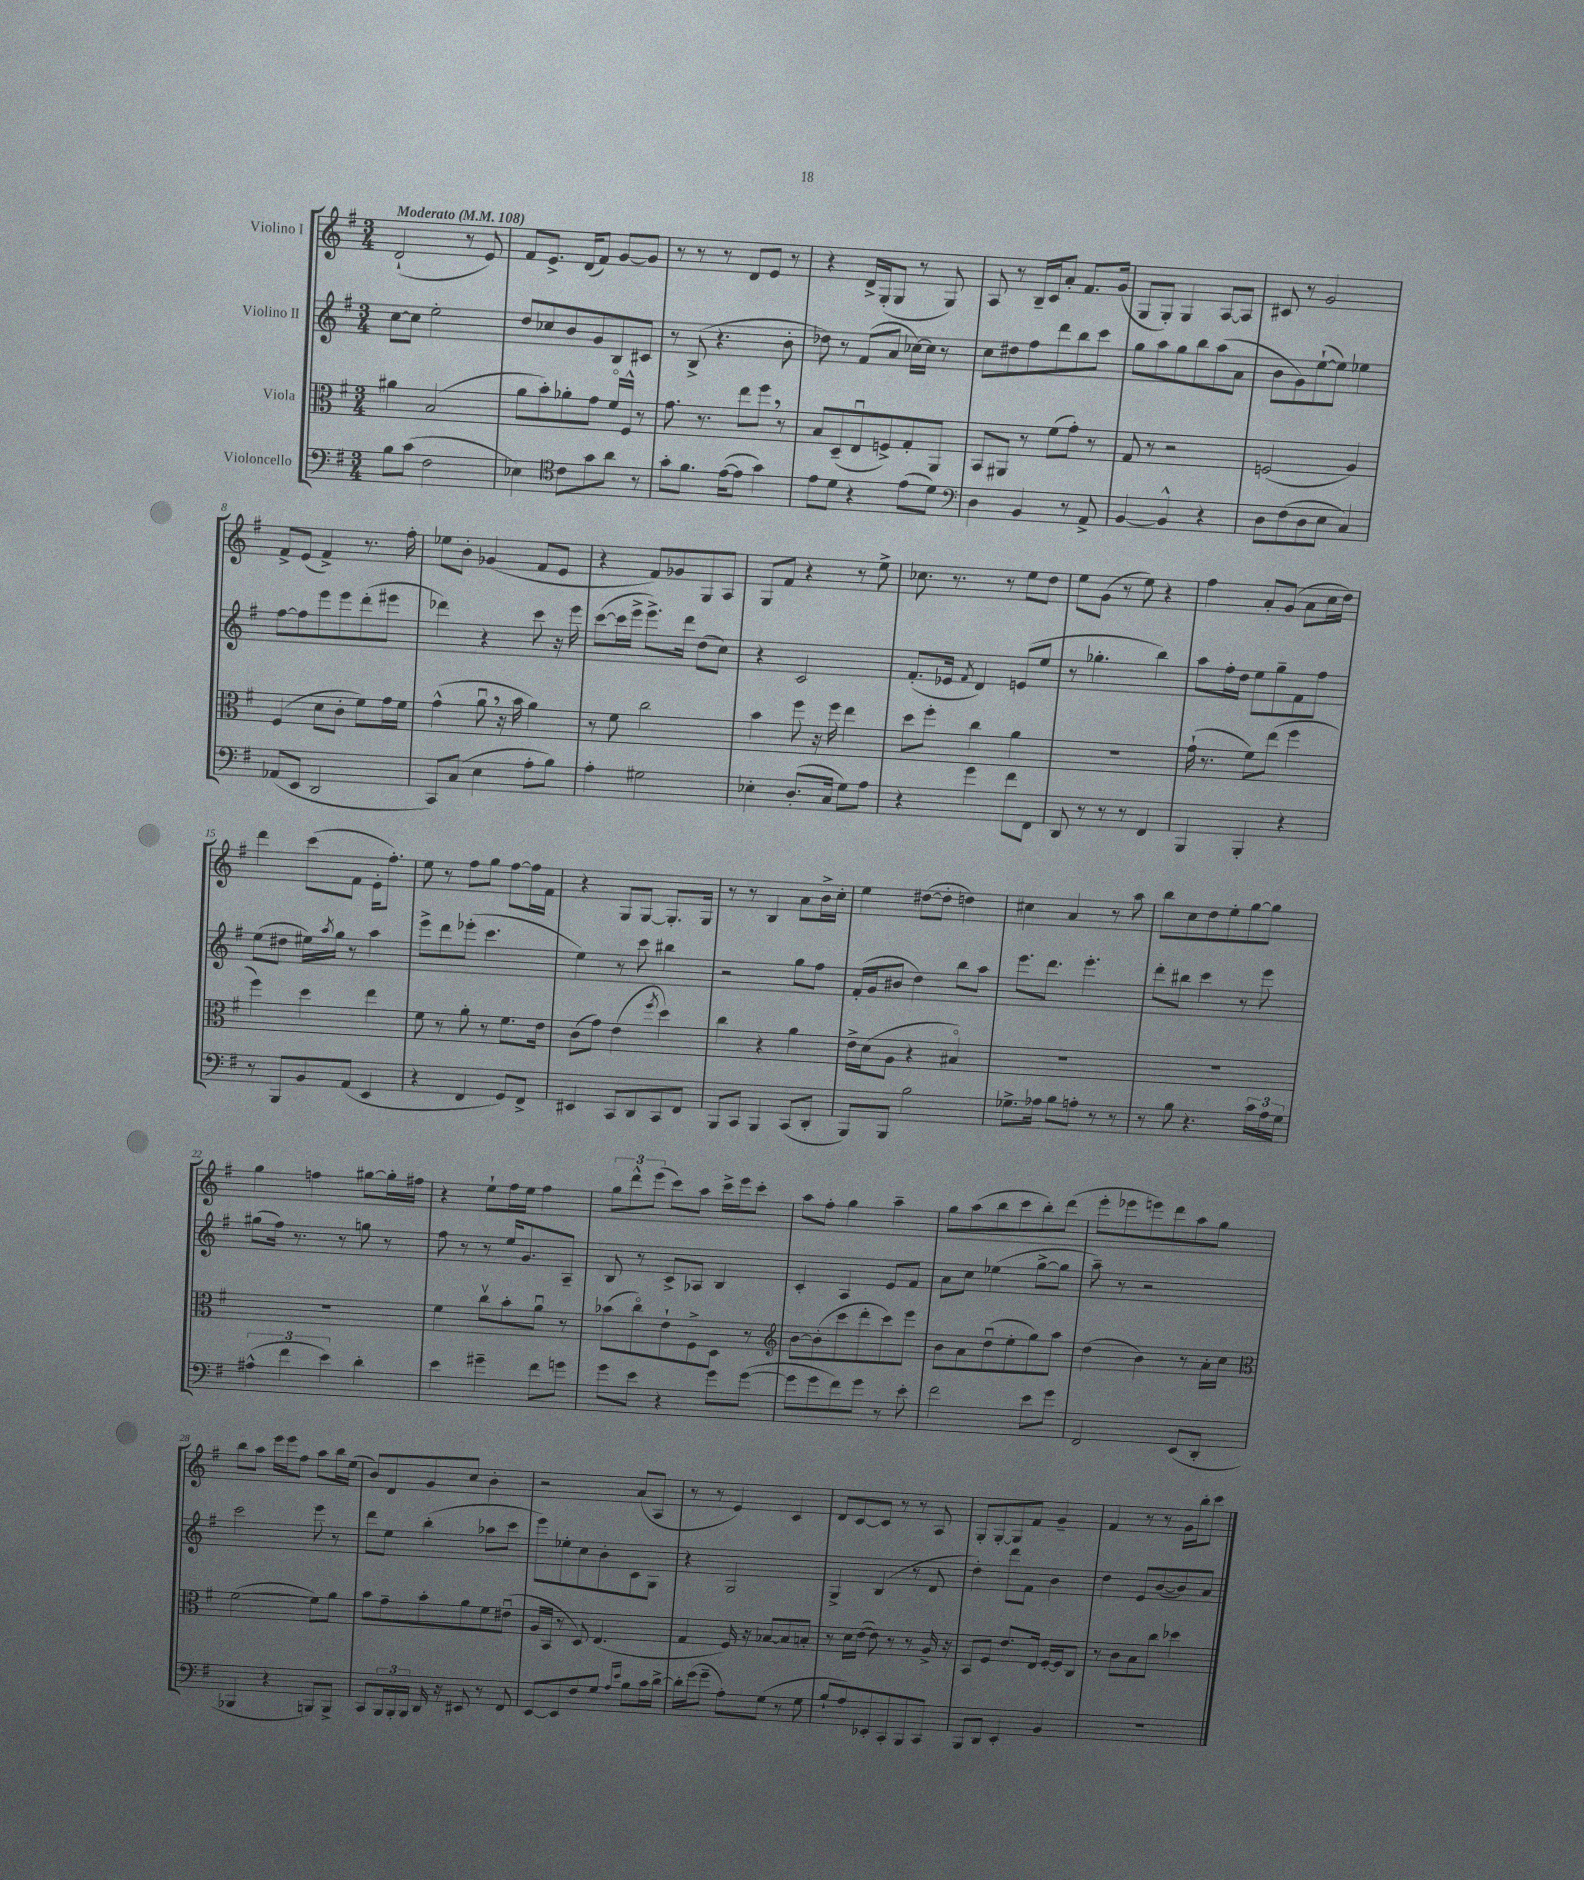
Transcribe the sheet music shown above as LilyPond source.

<<
\new StaffGroup <<
\new Staff = "s0" \with { instrumentName = "Violino I" } {
    \clef treble \key g \major \numericTimeSignature \time 3/4 \tempo "Moderato" 4 = 108
    d'2-!( r8 e'8) |
    fis'8 e'8.-> d'16( fis'8) g'8~ g'8 |
    r8 r8 r8 d'8 e'8 r8 |
    r4 d'16-> g16-.( g8 r8 g8) |
    a8 r8 b16-- c'16 a'8-. fis'8. g'16( |
    g8 g8-.) g4 a8~ a8 |
    cis'8 r8 g'2 |
    fis'8-> e'8( fis'4->) r8. fis''16-. |
    ees''8 b'8-. ges'4( fis'8 e'8 |
    r4 fis'8) ges'8 g8 a8 |
    g8 fis'8 r4 r8 e''8-> |
    ces''8. r8. r8 e''8 d''8 |
    e''8 g'8( r8 e''8) r4 |
    fis''4 a'8-. g'8( a'8 c''16 d''16) |
    d'''4 c'''8( fis'8 e'16-. fis''8.-.) |
    e''8 r8 fis''8 g''8 fis''8~ fis''16 fis'16 |
    r4 g8 g8~ g8.-. g16 |
    r8 r8 b4 a'8 b'16-> c''16-. |
    e''4 dis''8~( dis''8-. d''4) |
    cis''4 a'4 r8 a''8 |
    b''8 c''8 d''8 e''8-. g''8~ g''8 |
    g''4 f''4 gis''8~ gis''16-. fis''16 |
    r4 e''8-! fis''16 e''16 fis''4 |
    \tuplet 3/2 { g''8 d'''8-^ e'''8( } c'''8) a''8 c'''16-> e'''16 c'''8-. |
    a''8 fis''8-. g''4 a''4-- |
    g''8 a''8( b''8 c'''8 b''8-.) d'''8( |
    e'''8-. ees'''8 e'''8) d'''8 a''8 g''8 |
    b''8 a''8 e'''16 e'''16 fis''8 a''8 b''16 e''16( |
    b'8) d'8 g'8 c''8 b'4-. |
    r2 a'8( a8 |
    r8 r8 e'4) c'4 |
    d'8 c'8~ c'8 r8 r8 a8 |
    g8-. g8~-. g8 fis'8 g'4-- |
    fis'4 r8 r8 g'16 b''16-. c'''8 \bar "|." |
}
\new Staff = "s1" \with { instrumentName = "Violino II" } {
    \clef treble \key g \major \numericTimeSignature \time 3/4
    c''8~ c''8 e''2-. |
    d''8 ces''8 b'8 g'8 b8 cis'8 |
    r8 b8->( r4. b'8-. |
    des''8) r8 fis'8( a'8 ces''16~) ces''16 r8 |
    c''8 dis''8 fis''8 d'''8 b''8 c'''8 |
    g''8 a''8 g''8 b''8 a''8( a'8 |
    b'8 g'8) e''8~-!( e''8) ees''4 |
    fis''8~ fis''8 e'''8 e'''8 d'''8-.( eis'''8 |
    des'''4) r4 c'''8 r16 e'''16 |
    c'''8~( c'''16 e'''16-> e'''8.->) d'''16 d''8( c''8) |
    r4 c'2 |
    fis'8.-.( ees'16 \acciaccatura { fis'8 } d'4) e'8( e''8 |
    r8 ges''4.-. b''4) |
    a''8 fis''16-. d''16 e''8 g''8-- fis'8 fis''8 |
    e''8( dis''8 eis''16) \acciaccatura { a''8 } g''16 r8 a''4 |
    e'''8-> d'''8 ees'''8-.( c'''4. |
    e''4) r8 c'''8 bis''4 |
    r2 g''8 fis''8 |
    fis'16-.( g'16 bis'8 d''4) b''8 a''8 |
    e'''8. d'''8. e'''4.-. |
    d'''8-. bis''8 c'''4 r8 e'''8 |
    gis''8( fis''16) r8. r8 g''8 r8 |
    fis''8 r8 r8 e''16 g'8. a8-- |
    b8 r8 c'8-> aes8 b4 |
    c'4-. a4 e'8 fis'8 |
    a'8 c''8 ees''4( g''8~-> g''8 |
    a''8--) r8 r2 |
    c'''2 e'''8 r8 |
    d'''8 e''8 b''4-.( aes''8 c'''8 |
    e'''8) ees''8-. c''8 b'8-. c'8 g8 |
    r4 g2 |
    g4-> b4( r8 d'8 |
    d''4-.) d'''8 fis'8 b'4 |
    d''4 e'8 b'8~( b'8) a'8 \bar "|." |
}
\new Staff = "s2" \with { instrumentName = "Viola" } {
    \clef alto \key g \major \numericTimeSignature \time 3/4
    ais'4 b2( |
    a'8 b'8-.) aes'8-. g'8 fis'16\flageolet fis16-^ r8 |
    g'8. r8. e''8 fis''8 \breathe r8 |
    b8 d8--( e8\downbow f8->) g8-. a,8 |
    b,8 ais,8 r8 fis'8( g'8-.) r8 |
    g8 r8 r2 |
    f2( a4) |
    fis4( d'8 c'8-. fis'8) g'16 fis'16 |
    g'4-^( a'8\downbow \breathe r16 b'16 a'4) |
    r8 fis'8 c''2 |
    b'4 fis''8 r16 fis''16 e''4 |
    d''8 fis''8-. c''4 a'4 |
    R2. |
    g'16-!( r8. fis'8) e''8( fis''4 |
    fis''4) d''4 e''4 |
    fis'8 r8 a'8-. r8 fis'8. e'16 |
    c'8( g'8) e'4( \acciaccatura { fis''8 } d''4) |
    c''4 r4 a'4 |
    e'16-> d'16( a8 r4 bis4\flageolet) |
    R2. |
    R2. |
    R2. |
    fis'4 c''8\upbow b'8-. a'8\downbow r8 |
    bes'8( c''8\flageolet) e'8-! fis8-> d8 r8 |
    \clef treble b'8~ b'8-.( c'''8 d'''8-. c'''8) e'''8 |
    b'8 a'8 d''8\downbow( e''8-. g''8) a''8 |
    d''4( b'4) r8 a'16-. c''16 |
    \clef alto fis'2~( fis'8) a'8 |
    b'8 g'8-- b'8-. a'8 fis'8 eis'8\downbow( |
    a16 b,16 r8 d8) e4.( |
    g4 fis16) r16 bes8~ bes8 b8-. |
    r8 d'16 e'16~( e'8) r8 r8 a16-> r16 |
    b,8 fis8 e'8. e16 fis16~-. fis16 c8 |
    r8 c'8 b8 c''8 des''4 \bar "|." |
}
\new Staff = "s3" \with { instrumentName = "Violoncello" } {
    \clef bass \key g \major \numericTimeSignature \time 3/4
    b8 c'8( fis2 |
    ees4) \clef tenor c'8 g'8 a'8 r8 |
    g'8-. fis'8. e'16~( e'8 g'4) |
    e'8 d'8 r4 e'8( d'8) |
    \clef bass d4 b,4 r8 a,8-> |
    b,4~ b,4-^ r4 |
    d8 fis8( d8 e8 c4) |
    aes,8( e,8 d,2 |
    c,8) c8( e4 a8-. b8) |
    a4-. gis2 |
    ees4-. d8.-.( c16 g8) a8 |
    r4 g'4 fis'8 fis,8 |
    d,8 r8 r8 r8 fis,4 |
    b,,4 b,,4-. r4 |
    r8 b,,8 b,8 a,8( e,4 |
    r4 fis,4 g,8) fis,8-> |
    eis,4 c,8 d,8 c,8 fis,8 |
    b,,8 c,8 b,,4 c,8( d,8-. |
    b,,8) b,,8 b2 |
    ges8.-> aes16 b8 a8-. r8 r8 |
    r8 b8 r4. \tuplet 3/2 { c'16 a16 g16 } |
    \tuplet 3/2 { ais4-^( fis'4 e'4) } d'4-. |
    e'4 gis'4-- fis'8 g'8 |
    g'8 e'8 r4 g'8 g'8~( |
    g'8 g'8 fis'8) g'8 r8 e'8-. |
    fis'2 e'8 g'8 |
    fis,2 e,8( d,8-. |
    bes,,4 r4 b,,8) b,,8-> |
    c,8 \tuplet 3/2 { b,,16 b,,16-. b,,16 } d,16 r16 eis,8 r8 fis,8 |
    e,8~ e,8 fis8 g8 \grace { a16 e'16 } b8 c'16 d'16~-> |
    d'16-. g'16( g'8-- a8-.) g8( r8 g8 |
    b8-! a8) ees,8-. c,8-. b,,8 c,8 |
    b,,8 d,8 e,4-. b,4 |
    R2. \bar "|." |
}
>>
>>
